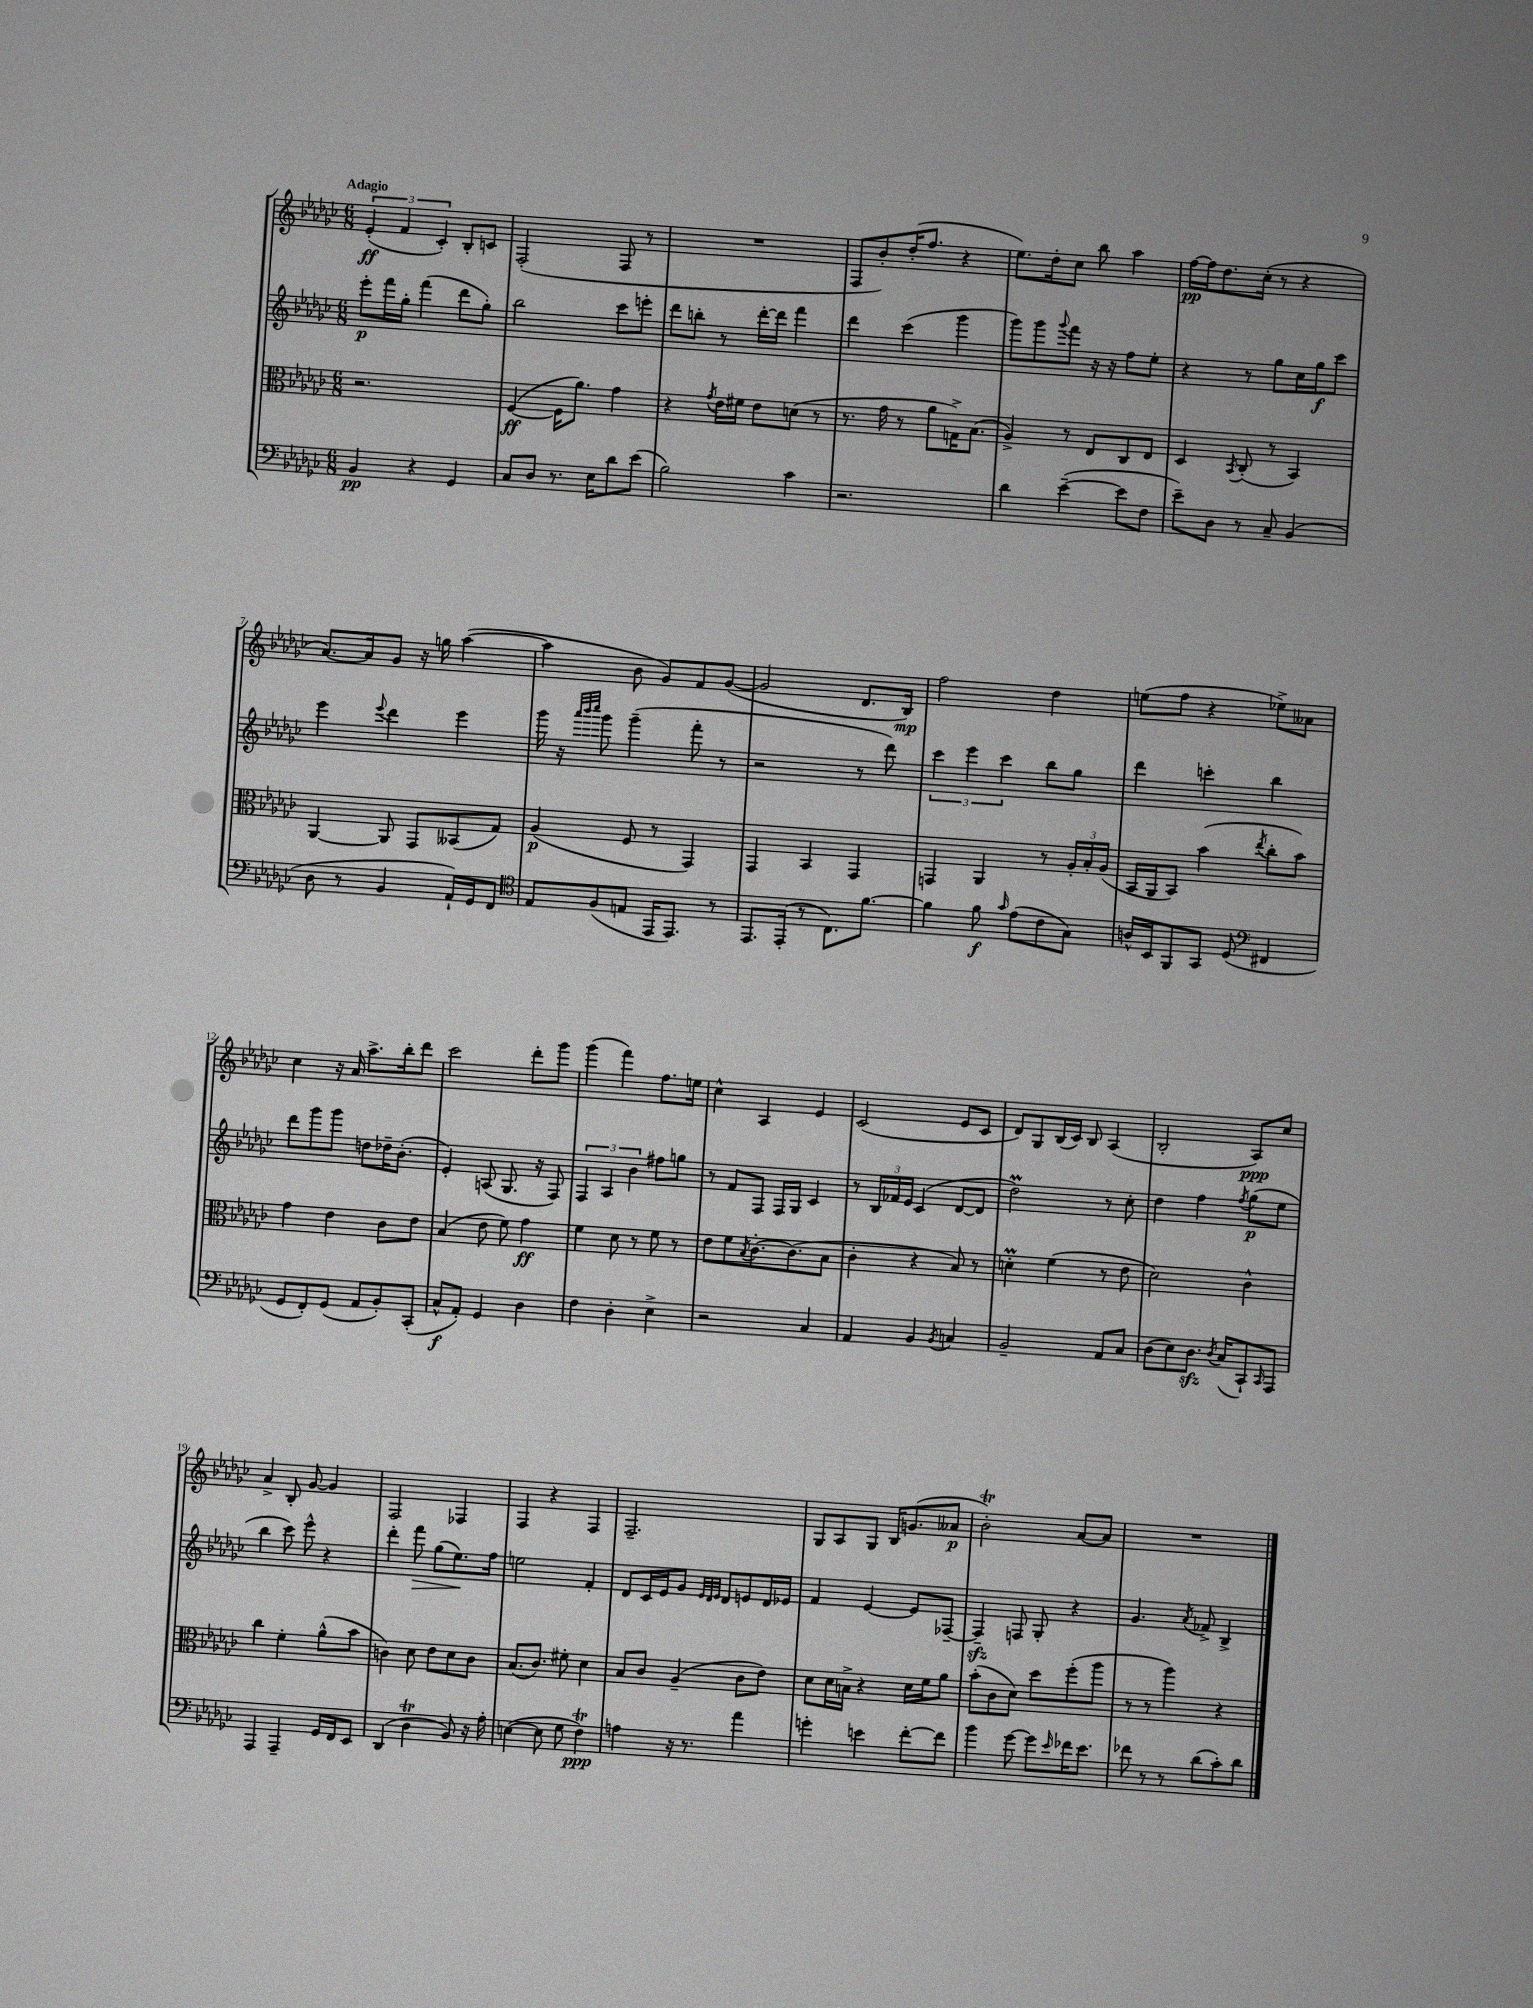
<<
\new StaffGroup <<
\new Staff = "s0" {
    \clef treble \key ges \major \numericTimeSignature \time 6/8 \tempo "Adagio"
    \tuplet 3/2 { ees'4-.\ff( f'4 ces'4-.) } bes8-. c'8 |
    f2-.( f8 r8 |
    R2. |
    f8 bes'8-.) des''16-.( f''8. r4 |
    ees''8.) des''16-. ces''8 bes''8 aes''4 |
    f''16~\pp f''16 des''8. ces''16-.( r8 r4 |
    aes'8.~) aes'16 ges'8 r16 g''16 aes''4~( |
    aes''4 bes'8 ges'8) f'8 ges'8~( |
    ges'2 des'8. bes16\mp) |
    f''2 des''4 |
    e''8( f''8 r4 ees''8->) aeses'8 |
    ces''4 r16 aes'16 aes''8.-> bes''16-. des'''8 |
    ces'''2 des'''8-. ges'''8 |
    ges'''4( f'''4) f''8. e''16 |
    ces''4-^ aes4 ees'4 |
    ces'2( ees'8 ces'8 |
    des'8) ges8 bes16( ces'16) bes8 aes4( |
    bes2-. aes8\ppp) ces''8 |
    aes'4-> bes8-. ges'8~ ges'4 |
    f2 fes4 |
    f4 r4 f4 |
    f2.-- |
    ges8 aes8 ges8 bes16 g'8.( aeses'8\p |
    bes'2-.\trill) aes'8~ aes'8 |
    R2. \bar "|." |
}
\new Staff = "s1" {
    \clef treble \key ges \major \numericTimeSignature \time 6/8
    ees'''8-.\p f'''16 ges''16-. f'''4( des'''8 ges''8-.) |
    bes''2 ces'''8 e'''8-. |
    des'''8 b''8-. r8 des'''16~-. des'''16 f'''4 |
    des'''4 ces'''4( ges'''4 |
    ges'''8) ges'''8 \appoggiatura { ges'''8 } f'''8 r16 r16 f''8 ees''8-. |
    r4 r8 ges''8 ces''16 ges''16\f ces'''8 |
    ees'''4 \appoggiatura { ees'''8 } des'''4 ees'''4 |
    ges'''16 r16 \grace { aes'''32 bes'''32 ces''''32 } ges'''8 ges'''4--( f'''8-. r8 |
    r2 r8 des'''8) |
    \tuplet 3/2 { ces'''4 ees'''4 ces'''4 } bes''8 ges''8 |
    des'''4 c'''4-. bes''4 |
    des'''8 ges'''8 ges'''8 d''8 des''16-- bes'8.-.( |
    ees'4-.) a8( ges8. r16 f8) |
    \tuplet 3/2 { f4 aes4 bes'4 } fis''8 g''8 |
    r8 f'8 f8 f16 ges16 ces'4 |
    r8 \tuplet 3/2 { bes16 fes'16 ees'16 } ces'4( des'8~ des'8 |
    des''2\prall) r8 ces''8-. |
    des''4 f''4 \acciaccatura { f''8 } ges''8\p( ees''8 |
    bes''4 ces'''8) ees'''8-^ r4 |
    des'''4-. f'''8\> ges''8( ees''8.\!) f''16 |
    e''2 f'4-. |
    des'8 ces'16 ees'16 ges'8 \grace { ees'32 des'32 ees'32 } des'8 e'8 des'16 ees'16 |
    f'4 ees'4~ ees'8 fes8~-- |
    fes4--\sfz f8 ges8-. r4 |
    ges'4. \acciaccatura { aes'8 } fes'8-> bes4-> \bar "|." |
}
\new Staff = "s2" {
    \clef alto \key ges \major \numericTimeSignature \time 6/8
    r2. |
    f4~\ff( f16 aes'8.) ges'4 |
    r4 \acciaccatura { ges'8 } ees'16 fis'16 ees'8 d'8( r8 |
    r8. ges'16 r8 aes'8 g16->) bes8.( |
    aes4->) r8 ees8 ces8 ees8 |
    des4 \acciaccatura { bes,8 } ces8-.( r8 bes,4) |
    aes,4~ aes,8 ges,8 beses,8( ges8) |
    aes4\p( f8 r8 ges,4) |
    ges,4 bes,4 ges,4 |
    g,4 aes,4 r8 \tuplet 3/2 { aes16-. bes16-. aes16( } |
    bes,16 aes,16 bes,8) bes'4( \acciaccatura { ees''8 } ces''8-. bes'8) |
    ges'4 ees'4 ces'8 ees'8 |
    bes4( ees'8 f'8) ges'4\ff |
    f'4 des'8 r8 f'8 r8 |
    ees'8 f'8 \acciaccatura { bes8 } ces'8.~-. ces'8.( bes8 |
    ces'4-. r4 bes8) r8 |
    d'4-.\prall f'4( r8 ees'8 |
    des'2) ces'4-^ |
    ces''4 f'4-. aes'8-^( bes'8 |
    c'4) des'8 ees'8 des'8 c'8 |
    bes8.( ces'8.) fis'8-. des'4 |
    bes8 ces'8 aes4--( ces'8 ees'8) |
    des'8 des'16 b16-> r4 des'16 f'16 aes'8 |
    bes'8-.( ces'8 des'8) des''8 f''8-.( aes''8 |
    r8 r8 aes''4) r4 \bar "|." |
}
\new Staff = "s3" {
    \clef bass \key ges \major \numericTimeSignature \time 6/8
    bes,4\pp r4 ges,4 |
    ces8 des8 r8. ees16 des'8 ees'8( |
    bes2) ces'4 |
    r2. |
    des'4 ees'4~--( ees'8 f8 |
    ees'8--) des8 r8 ces8-- bes,4( |
    des8 r8 bes,4 aes,16-!) ges,16 f,8 |
    \clef tenor ees8 f8( e8 ees,16 ees,8.) r8 |
    ees,8. ees,16-.( r8 ces8.) f'8.~ |
    f'4 f'8\f \grace { ges'16 } ees'8( ces'8 ges8) |
    a16-^ bes,16 f,8 ges,8 des8( \clef bass fis,4 |
    ges,8 f,8-.) ges,8( aes,8 bes,8-.) ces,8-.( |
    ces8-^\f aes,8-.) ges,4 des4 |
    f4 des4-. ees4-> |
    r2 ces4 |
    aes,4 bes,4 \acciaccatura { bes,8 } c4 |
    bes,2-- aes,8 ces8 |
    des8( ees8) des8.\sfz \acciaccatura { des8 } ces16( ces,8-!) \grace { ces,16 } aes,,8 |
    aes,,4 aes,,4-- ges,16 f,16 ees,8 |
    des,4( des4\trill bes,8) r16 aes16-. |
    e4~( e8 ges8 f4\trill\ppp) |
    a4 r16 r8. aes'4 |
    g'4-. e'4 f'8~-. f'8 |
    bes'4 ges'8~ ges'8 \grace { ees'16 } fes'16 ees'8. |
    fes'8 r8 r8 des'8( ces'8-.) des'8 \bar "|." |
}
>>
>>
